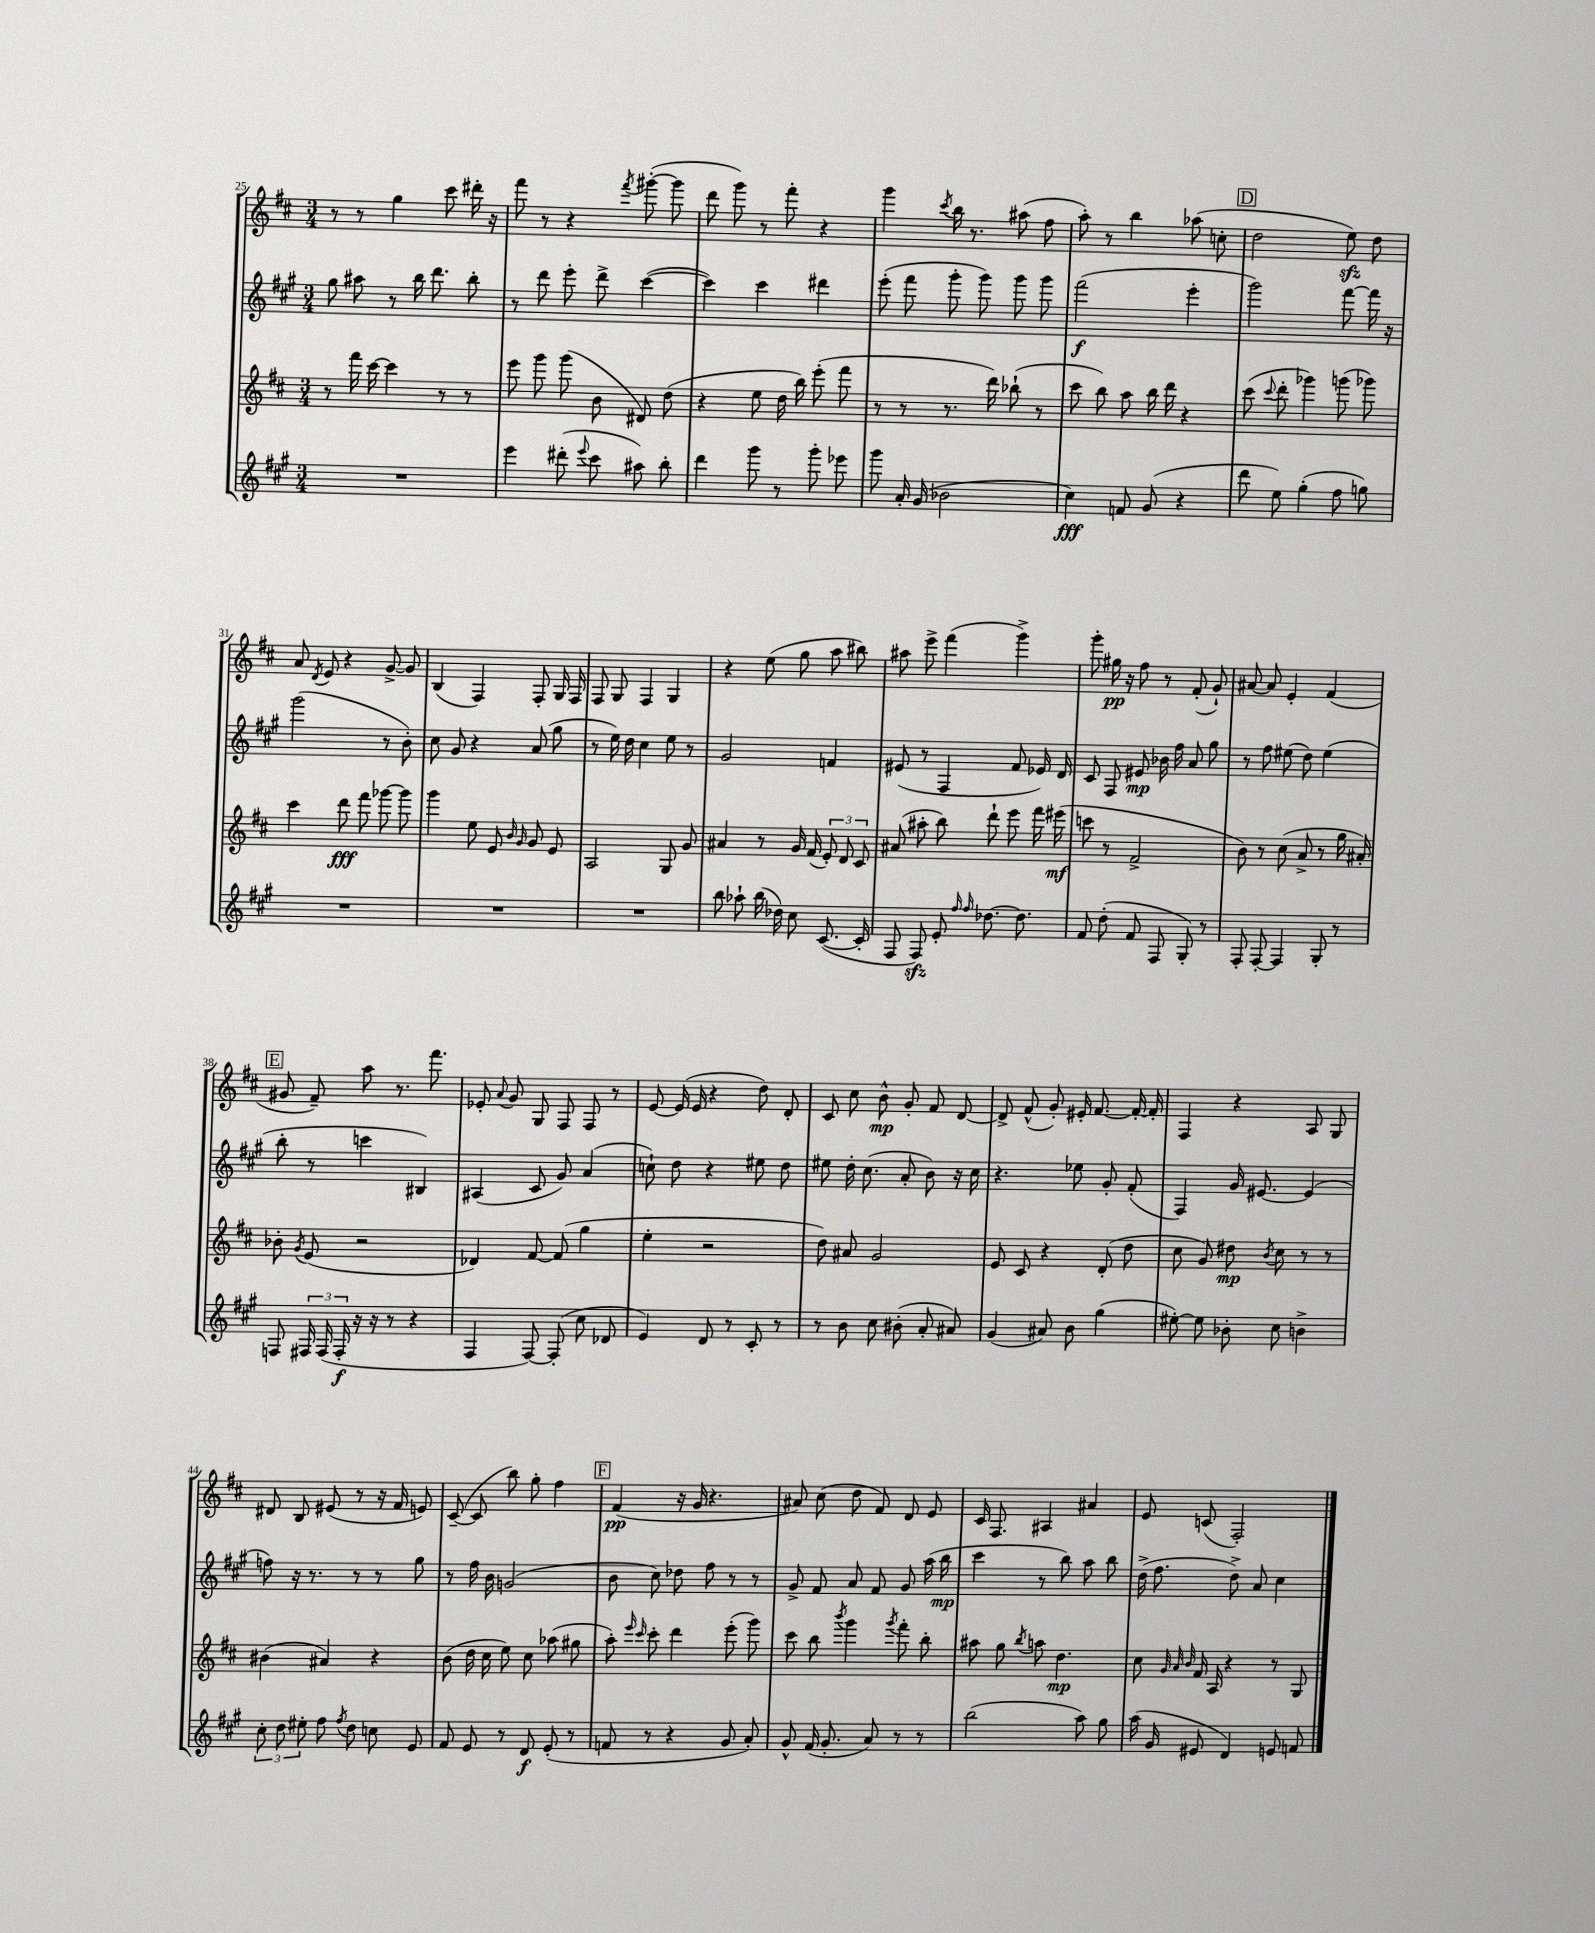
<<
\new StaffGroup <<
\new Staff = "s0" {
    \clef treble \key d \major \numericTimeSignature \time 3/4
    \autoBeamOff r8 r8 g''4 cis'''8 dis'''16-. r16 |
    fis'''8 r8 r4 \acciaccatura { fis'''8 } gis'''8~-.( gis'''8 |
    d'''8 g'''8) r8 fis'''8-. r4 |
    g'''4 \acciaccatura { cis'''8 } b''16 r8. ais''8( fis''8 |
    a''8-.) r8 b''4 aes''8( c''8-. |
    \mark \markup { \box "D" } d''2 e''8\sfz) d''8 |
    a'8 \acciaccatura { d'8 } e'8 r4 g'8~-> g'8 |
    b4( fis4) fis8-. g16 fis16 |
    fis8 g8 fis4 g4 |
    r4 e''8( g''8 a''8 bis''8) |
    ais''8 e'''8-> fis'''4( g'''4->) |
    g'''8-. gis''16\pp r16 fis''8 r8 fis'8-.( g'8-!) |
    ais'8~ ais'8 e'4-. fis'4( |
    \mark \markup { \box "E" } gis'8 fis'8--) a''8 r8. fis'''8. |
    ees'8-. \appoggiatura { a'8 } g'8 g8 fis8 fis8 r8 |
    e'8~ e'16( e'16 r4 d''8) d'8-. |
    cis'8 cis''8 b'8-^\mp g'8-. fis'8 d'8~ |
    d'8-> fis'8-^( g'8-.) eis'16-. fis'8.~ fis'16~-. fis'16-. |
    fis4 r4 a8 g8 |
    dis'8 b8 eis'8( r8 r16 fis'16 e'8) |
    cis'8~--( cis'8 b''8) g''8-. fis''4 |
    \mark \markup { \box "F" } fis'4\pp( r16 g'16 r4. |
    ais'8) cis''8( d''8 fis'8) d'8 e'8 |
    cis'16 fis8. ais4 ais'4 |
    e'8 c'8( fis2-.) \bar "|." |
}
\new Staff = "s1" {
    \clef treble \key a \major \numericTimeSignature \time 3/4
    \autoBeamOff gis''8 ais''8 r8 b''16 d'''8. b''8-. |
    r8 d'''8 e'''8-. d'''8-> cis'''4~( |
    cis'''4) cis'''4 dis'''4 |
    e'''8-.( fis'''8 gis'''8-. gis'''8) gis'''8 gis'''8 |
    fis'''2\f( e'''4-. |
    \mark \markup { \box "D" } gis'''2) fis'''8~ fis'''16 r16 |
    gis'''2( r8 b'8-.) |
    cis''8 gis'8 r4 a'8( gis''8 |
    r8 e''16) d''16 cis''4 e''8 r8 |
    gis'2 f'4 |
    eis'8( r8 fis4 fis'8 ees'16) d'16 |
    cis'8 fis8 eis'8\mp bes'16 fis''16 a'8 gis''8 |
    r8 fis''8 eis''8( d''8) eis''4( |
    \mark \markup { \box "E" } b''8-. r8 c'''4 bis4) |
    ais4( cis'8 gis'8) a'4( |
    c''8-!) d''8 r4 eis''8 d''8 |
    eis''8 d''16-. cis''8.( a'8-. b'8) r16 cis''16 |
    r4. ees''8 gis'8-. fis'8-.( |
    fis4) gis'16 eis'8.~ eis'4( |
    f''8) r16 r8. r8 r8 gis''8 |
    r8 fis''16 b'16 g'2( |
    \mark \markup { \box "F" } b'8 cis''8) des''8 fis''8 r8 r8 |
    gis'8-> fis'8 a'8 fis'8 gis'8 a''16( b''16\mp |
    cis'''4 r8 b''8) a''8 b''8 |
    d''16->( fis''8. d''8->) a'8 cis''4 \bar "|." |
}
\new Staff = "s2" {
    \clef treble \key d \major \numericTimeSignature \time 3/4
    \autoBeamOff r8 fis'''16 cis'''16~ cis'''4 r8 r8 |
    e'''8 g'''8 g'''8( b'8 dis'8) d''8( |
    r4 e''8 d''16 b''16) e'''8-.( fis'''8 |
    r8 r8 r8. d'''16) bes''8-!( r8 |
    cis'''8 b''8) a''8 b''16 d'''16 r4 |
    \mark \markup { \box "D" } cis'''8( \appoggiatura { cis'''8 } d'''8-. ges'''4) g'''8( ges'''8) |
    cis'''4 d'''8\fff fis'''8 ges'''8~ ges'''8 |
    g'''4 e''8 e'8 \grace { b'16 g'16 } g'8 e'8 |
    a2 g8 g'8 |
    ais'4 r8 g'16 fis'16( \tuplet 3/2 { e'8-.) d'8 cis'8 } |
    ais'8( ais''8-. b''8) d'''8-! e'''8 fis'''16 eis'''16\mf( |
    c'''8 r8 fis'2-> |
    b'8) r8 cis''8( a'8-> r8 g''16 ais'16-.) |
    \mark \markup { \box "E" } bes'8-. \acciaccatura { g'8 } e'8( r2 |
    des'4) fis'8~ fis'8( g''4 |
    e''4-. r2 |
    d''8) ais'8 g'2 |
    e'8 cis'8 r4 d'8-.( d''8 |
    cis''8 g'8) dis''8\mp \acciaccatura { b'8 } cis''8 r8 r8 |
    bis'4( ais'4) r4 |
    b'8( d''16 cis''16 e''8) cis''8 aes''8( gis''8 |
    \mark \markup { \box "F" } a''8-.) \grace { e'''16 cis'''16 } cis'''8-. d'''4 e'''8-.( g'''8) |
    cis'''8 b''8 \acciaccatura { b'''8 } g'''4 \acciaccatura { g'''8 } fis'''8-. b''8-. |
    ais''8 g''8 \acciaccatura { b''8 } a''8 d''4.\mp |
    cis''8 \grace { g'32 a'32 b'32 } fis'16 a16 r4 r8 g8 \bar "|." |
}
\new Staff = "s3" {
    \clef treble \key a \major \numericTimeSignature \time 3/4
    \autoBeamOff R2. |
    e'''4 dis'''8-.( \appoggiatura { e'''8 } cis'''8 ais''8) b''8-. |
    d'''4 gis'''8 r8 gis'''8-. ees'''8 |
    gis'''8 a'16-. gis'16( bes'2 |
    cis''4\fff) f'8 gis'8( r4 |
    \mark \markup { \box "D" } d'''8 e''8) gis''4-.( fis''8 g''8) |
    R2. |
    R2. |
    R2. |
    b''8 aes''8-! b''16( des''16) cis''8 cis'8.~( cis'16-. |
    fis8 fis8\sfz) e'8-. \grace { fis''16 fis''16 } des''8.~ des''8. |
    fis'8 d''8-.( fis'8 fis8 gis8-.) r8 |
    fis8-. fis8~-. fis4 gis8-. r8 |
    \mark \markup { \box "E" } f8 \tuplet 3/2 { fis16 fis16( fis16-.\f } r16 r16 r8 r4 |
    fis4 fis8~) fis8-.( cis''8 des'8 |
    e'4) d'8 r8 cis'8-. r8 |
    r8 b'8 cis''8 bis'8-.( a'8-. ais'8) |
    gis'4( ais'8) b'8 gis''4( |
    eis''8~-.) eis''8 bes'8-. cis''8 b'4-> |
    \tuplet 3/2 { cis''8-. d''8 eis''8-. } fis''8 \acciaccatura { fis''8 } d''8 c''8 e'8 |
    fis'8 e'8 r8 d'8\f e'8-.( r8 |
    \mark \markup { \box "F" } f'8 r8 r4 gis'8 a'8-.) |
    gis'8-^ fis'16( gis'8.-. a'8) r8 r8 |
    b''2( a''8) gis''8 |
    a''16( gis'16 eis'8 d'4) e'8 f'8 \bar "|." |
}
>>
>>
\layout { \context { \Score currentBarNumber = #25 } }
